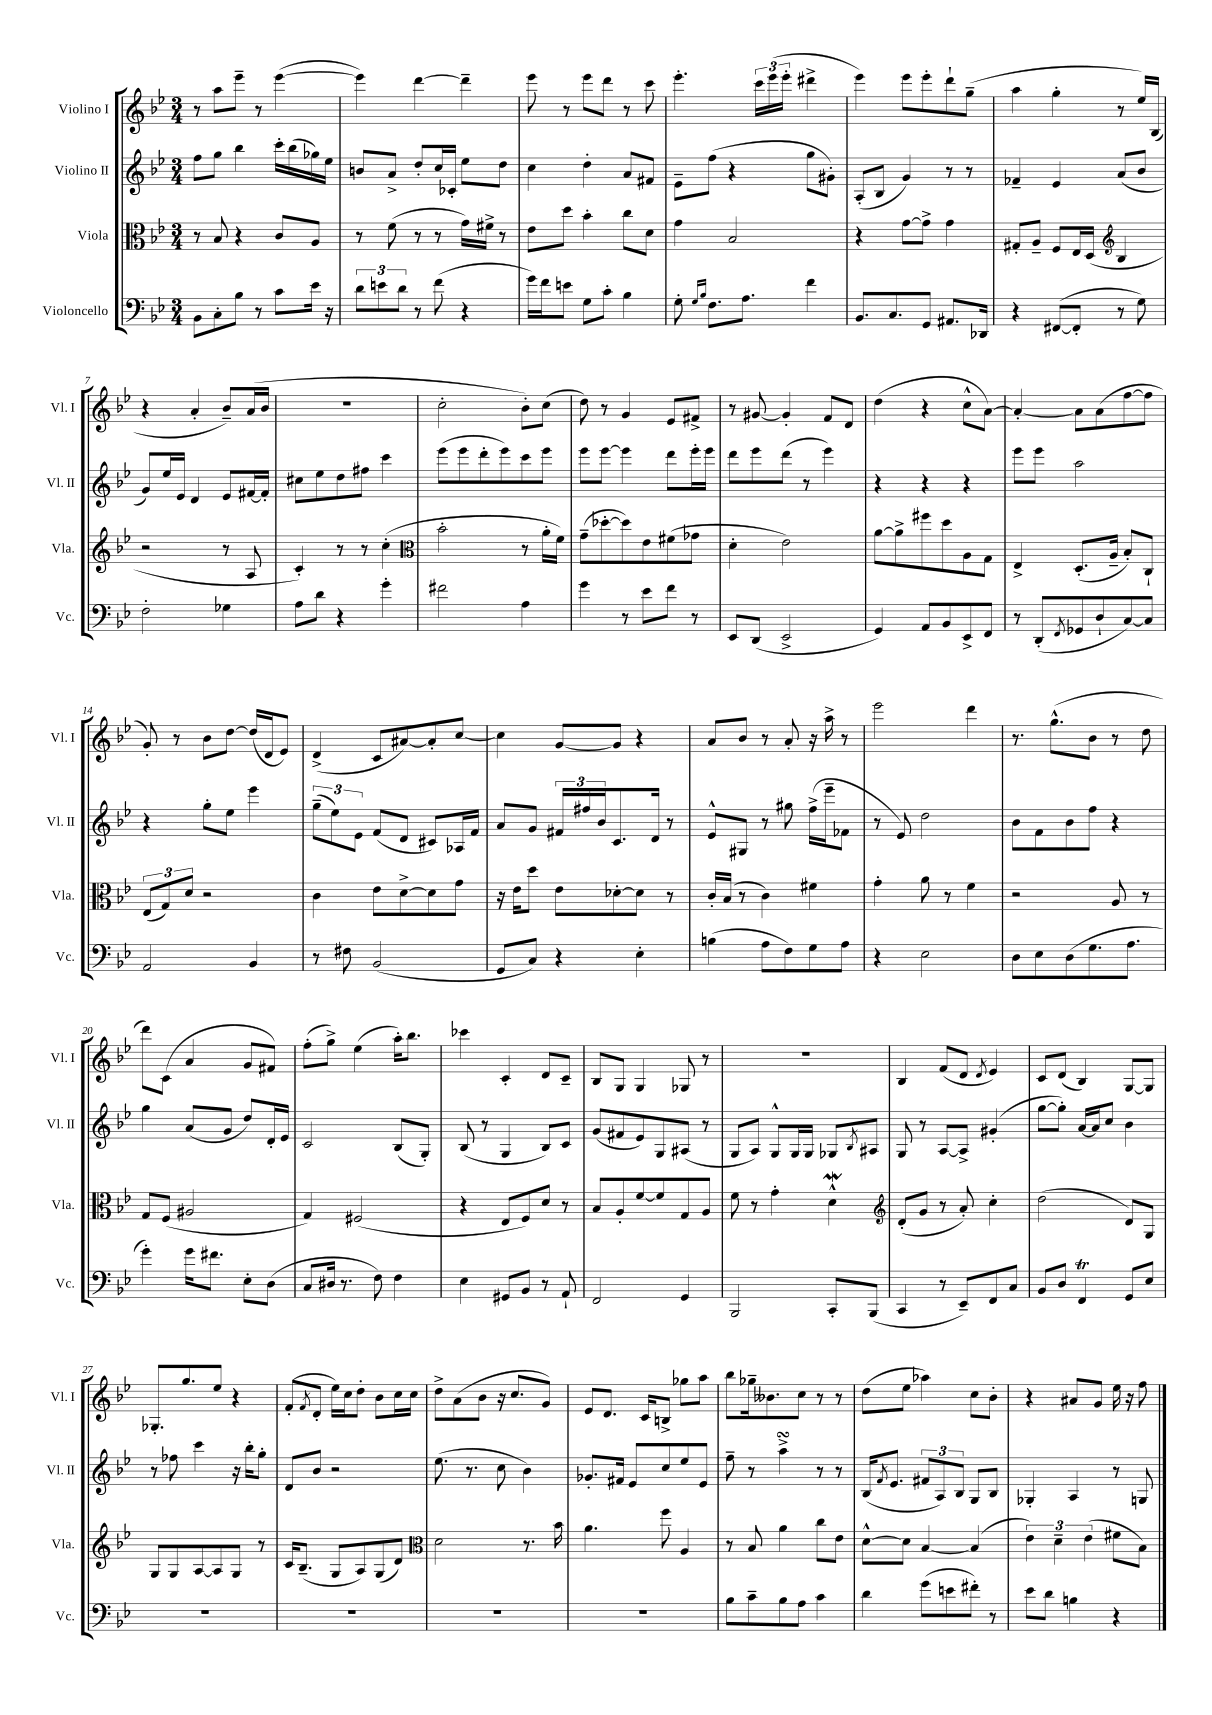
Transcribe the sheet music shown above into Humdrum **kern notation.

**kern	**kern	**kern	**kern
*part4	*part3	*part2	*part1
*staff4	*staff3	*staff2	*staff1
*I"Violoncello	*I"Viola	*I"Violino II	*I"Violino I
*I'Vc.	*I'Vla.	*I'Vl. II	*I'Vl. I
*clefF4	*clefC3	*clefG2	*clefG2
*k[b-e-]	*k[b-e-]	*k[b-e-]	*k[b-e-]
*M3/4	*M3/4	*M3/4	*M3/4
=1	=1	=1	=1
8BB-\L	8r	8ff\L	8r
8C'\	8B-/	8gg\J	8aa\L
8B-\J	4r	4bb-\	8eee-~\J
8r	.	.	8r
8c\L	8c/L	16ccc'\LL	([4eee-\
.	.	(16bb-\	.
16e-\Jk	8A/J	16gg-X\)	.
16r	.	16ee-\JJ	.
=2	=2	=2	=2
12d\L	8r	8bn/L	4eee-\])
12en\	.	.	.
.	(8f\	8a^/J	.
12d\J	.	.	.
8r	8r	8dd'/L	[4ddd\
(8f\	8r	16cc/L	.
.	.	16c-X'/JJ	.
4r	16g\LL)	8ee-\L	4ddd~\]
.	16f#X^\JJ	.	.
.	8r	8dd\J	.
=3	=3	=3	=3
16g\LL)	8e-\L	4cc\	8eee-\
16f\J	.	.	.
8en\J	8dd\J	.	8r
8G\L	4b-'\	4dd'\	8eee-\L
8c'\J	.	.	8ddd\J
4B-\	8cc\L	8a/L	8r
.	8d\J	8f#X/J	8ccc\
=4	=4	=4	=4
8G'\	4g\	8e-~\L	4.eee-'\
16qqG/LL	.	.	.
16qqB-/JJ	.	.	.
8.F\L	.	(8ff\J	.
.	2B-/	4r	.
8.A\J	.	.	.
.	.	.	24ccc\LL
.	.	.	(24eee-\
.	.	.	24eee-'\JJ
4f\	.	8gg\L	4ddd#X^\
.	.	8g#X'\J)	.
=5	=5	=5	=5
8.BB-/L	4r	(8A'/L	4eee-\)
.	.	8B-/J	.
8.C/	.	.	.
.	[8g\L	4g/)	8eee-\L
8GG/J	8g^\J]	.	8eee-'\
8.AA#X/L	4g\	8r	8ddd`\
.	.	8r	(8gg~\J
16DD-X/Jk	.	.	.
=6	=6	=6	=6
4r	8G#X'/L	4f-X~/	4aa\
.	8A~/J	.	.
([8FF#X/L	8F/L	4e-/	4gg'\
8FF#'/J]	16E-/L	.	.
.	(16D/JJ	.	.
*	*clefG2	*	*
8r	4B-/	(8a/L	8r
8G\)	.	8b-/J	16ee-/LL)
.	.	.	(16B-/JJ
!!LO:LB:g=z
=7	=7	=7	=7
2F'\	2r	8g/L)	4r
.	.	16ee-/L	.
.	.	16e-/JJ	.
.	.	4d/	4a'/
4G-X\	8r	8e-/L	8b-~/L)
.	8A/	[16f#X/L	(16a/L
.	.	16f#'/JJ]	16b-/JJ
=8	=8	=8	=8
8A\L	4c'/)	8cc#X\L	2.r
8d\J	.	8ee-\	.
4r	8r	8dd\	.
.	8r	8ff#X\J	.
4g'\	(4cc'\	4ccc\	.
=9	=9	=9	=9
*	*clefC3	*	*
2f#X\	2b-'\	(8eee-\L	2cc'\
.	.	8eee-\	.
.	.	8ddd'\	.
.	.	8eee-\)	.
4A\	8r	8ccc\	8b-'\L)
.	16a'\LL	8eee-\J	(8cc\J
.	16f\JJ)	.	.
=10	=10	=10	=10
4g\	(8g~\L	8eee-\L	8dd\)
.	[8dd-X'\	[8eee-\J	8r
8r	8dd-\])	4eee-\]	4g/
8e-\L	8e-\	.	.
8f\J	(8f#X\	8ddd\L	8e-/L
8r	8g-X\J	16eee-'\L	8f#X^/J
.	.	16eee-\JJ	.
=11	=11	=11	=11
8EE-/L	4d'\	8ddd\L	8r
(8DD/J	.	8eee-\	[8g#X/
2EE-^/	2e-\)	(8ddd\J	4g#'/]
.	.	8r	.
.	.	4eee-\)	8f/L
.	.	.	8d/J
=12	=12	=12	=12
4GG/)	[8a\L	4r	(4dd\
.	8a^\]	.	.
8AA/L	8ff#X\	4r	4r
8BB-/	8dd\	.	.
8EE-^/	8A\	4r	8cc^^\L
8FF/J	8G\J	.	[8a\J)
=13	=13	=13	=13
8r	4E-^/	8eee-\L	4a'/_
(8DD'/L	.	8eee-\J	.
8qFF/	.	.	.
8GG-X/	(8.D'/L	2aa\	8a\L]
8D`/	.	.	(8a\
.	16A~/Jk	.	.
[8C/)	8B-'/L)	.	[8ff\
8C/J]	8C`/J	.	8ff\J]
!!LO:LB:g=z
=14	=14	=14	=14
2AA/	(12E-/L	4r	8g'/)
.	12G/)	.	.
.	.	.	8r
.	12d/J	.	.
.	2r	8gg'\L	8b-\L
.	.	8ee-\J	[8dd\J
4BB-/	.	4eee-\	(16dd/LL]
.	.	.	16d/J
.	.	.	8e-/J)
=15	=15	=15	=15
8r	4c\	(12gg~\L	(4d^/
.	.	12ee-\)	.
8F#X\	.	.	.
.	.	12e-\J	.
(2BB-/	8e-\L	(8f/L	8c/L
.	[8d^\	8d/J	[8a#X/)
.	8d\]	8c#X/L)	8a#'/]
.	8g\J	16A-X/L	[8cc/J
.	.	16f/JJ	.
=16	=16	=16	=16
8GG/L	16r	8a/L	4cc\]
.	16e-\KL	.	.
8C/J)	8dd\J	8g/J	.
4r	8e-\L	24f#X/LL	[8g/L
.	.	24ff#X/	.
.	.	24b-/J	.
.	[8d-X'\	8.c/	8g/J]
4E-'\	8d-\J]	.	4r
.	.	16d/Jk	.
.	8r	8r	.
=17	=17	=17	=17
(4Bn\	16c'/LL	8e-^^/L	8a/L
.	(16B-/JJ	.	.
.	8r	8G#X/J	8b-/J
8A\L	4c\)	8r	8r
8F\)	.	8gg#X\	8a'/
8G\	4f#X\	(16ff^\LL	16r
.	.	16eee-~\J	16aa^\
8A\J	.	8f-X\J	8r
=18	=18	=18	=18
4r	4g'\	8r	2eee-\
.	.	8e-/)	.
2E-\	8a\	2dd\	.
.	8r	.	.
.	4f\	.	4ddd\
=19	=19	=19	=19
8D\L	2r	8b-\L	8.r
8E-\	.	8f\	.
.	.	.	(8.gg^^\L
(8D\	.	8b-\	.
8.G\	.	8ff\J	8b-\J
.	8A/	4r	8r
8.A\J	.	.	.
.	8r	.	8dd\
!!LO:LB:g=z
=20	=20	=20	=20
4g'\)	8G/L	4gg\	8ddd\L)
.	(8F/J	.	(8c\J
16g\KL	2A#X/	(8a/L	4a/
8.f#X\J	.	.	.
.	.	8g/J	.
8E-'\L	.	8dd/L)	8g/L
(8D\J	.	16d'/L	8f#X/J)
.	.	16e-/JJ	.
=21	=21	=21	=21
8C/L	4G/)	2c/	(8ff'\L
16D#X/Jk	.	.	8gg^\J)
8.r	.	.	.
.	(2F#X/	.	(4ee-\
8F\)	.	.	.
4F\	.	(8B-/L	16aa'\KL)
.	.	.	8.bb-\J
.	.	8G'/J)	.
=22	=22	=22	=22
4E-\	4r	(8B-/	4ccc-X\
.	.	8r	.
8GG#X/L	8E-/L	4G/	4c'/
8BB-/J	8F/)	.	.
8r	8d/J	8B-/L)	8d/L
8AA`/	8r	8c/J	8c~/J
=23	=23	=23	=23
2FF/	8B-/L	(8g/L	8B-/L
.	8A'/	8f#X/	8G/J
.	[8f/	8e-/)	4G/
.	8f/]	8G/	.
4GG/	8G/	(8A#X/J	8G-X/
.	8A/J	8r	8r
=24	=24	=24	=24
2BBB-/	8f\	8G/L	2.r
.	8r	8A/J)	.
.	4g'\	8G^^/L	.
.	.	16G/L	.
.	.	16G/JJ	.
8CC'/L	4dW^^\	8G-X/L	.
.	.	8qB-/	.
(8BBB-/J	.	8A#X/J	.
=25	=25	=25	=25
*	*clefG2	*	*
4CC/	(8d'/L	8G/	4B-/
.	8g/J	8r	.
8r	8r	[8A/L	(8f/L
8EE-~/L)	8a'/)	8A^/J]	8d/J
.	.	.	8qd/
8FF/	4cc'\	(4g#X'/	4e-/)
8C/J	.	.	.
=26	=26	=26	=26
8BB-/L	(2dd\	[8gg\L	8c/L
8D/J	.	8gg'\J])	(8d/J
4FFT/	.	[16a/LL	4B-/)
.	.	16a/J]	.
.	.	8cc/J	.
8GG/L	8d/L)	4b-\	[8G/L
8E-/J	8G/J	.	8G/J]
!!LO:LB:g=z
=27	=27	=27	=27
2.r	8G/L	8r	8.G-X'/L
.	8G/	8ff-X\	.
.	.	.	8.gg/
.	[8A/	4ccc\	.
.	8A/]	.	8ee-/J
.	8G/J	16r	4r
.	.	16bb-'\KL	.
.	8r	8gg'\J	.
=28	=28	=28	=28
2.r	16c/KL	8d/L	(8f'/L
.	(8.B-~/J	.	.
.	.	.	8qf/
.	.	8b-/J	8d'/J
.	8G/L	2r	16ee-\LL)
.	.	.	16cc\J
.	8A/)	.	8dd'\J
.	(8G/	.	8b-\L
.	8d/J)	.	16cc\L
.	.	.	16cc\JJ
=29	=29	=29	=29
*	*clefC3	*	*
2.r	2d\	(8.ee-\	8dd^\L
.	.	.	(8a\
.	.	8.r	.
.	.	.	8b-\J
.	.	8cc\	16r
.	.	.	8.cc/L
.	8.r	4b-\)	.
.	.	.	8g/J)
.	16b-\	.	.
=30	=30	=30	=30
2.r	4.a\	8.g-X'/L	8e-/L
.	.	.	8.d/J
.	.	16f#X/Jk	.
.	.	8e-/L	.
.	.	.	16c/KL
.	8ff\	8cc/	8Bn^/J
.	4A/	8ee-/	8gg-X\L
.	.	8e-/J	8aa\J
=31	=31	=31	=31
8B-\L	8r	8ff~\	8bb-\L
8c~\	8B-/	8r	16gg-X~\k
.	.	.	8.b--X\
8B-\	4a\	4aasSsS^\	.
8A\J	.	.	8cc\J
4c\	8cc\L	8r	8r
.	8e-\J	8r	8r
=32	=32	=32	=32
4d\	[8d^^\L	(16B-/KL	(8dd\L
.	.	8qf/	.
.	.	8.e-/J	.
.	8d\J]	.	8ee-\J
(8g\L	[4B-/	12f#X/L	4aa-X\)
.	.	12A/)	.
8en\	.	.	.
.	.	12B-/J	.
8f#X'\J)	(4B-/]	8G/L	8cc\L
8r	.	8B-/J	8b-'\J
=33	=33	=33	=33
8e-\L	6e-\)	4G-X'/	4r
8d\J	.	.	.
.	6d~\	.	.
4Bn\	.	4A/	8a#X/L
.	(6e-\	.	.
.	.	.	8g/J
4r	8f#X\L	8r	16ee-\
.	.	.	16r
.	8B-\J)	8Gn/	8ff\
==	==	==	==
*-	*-	*-	*-
